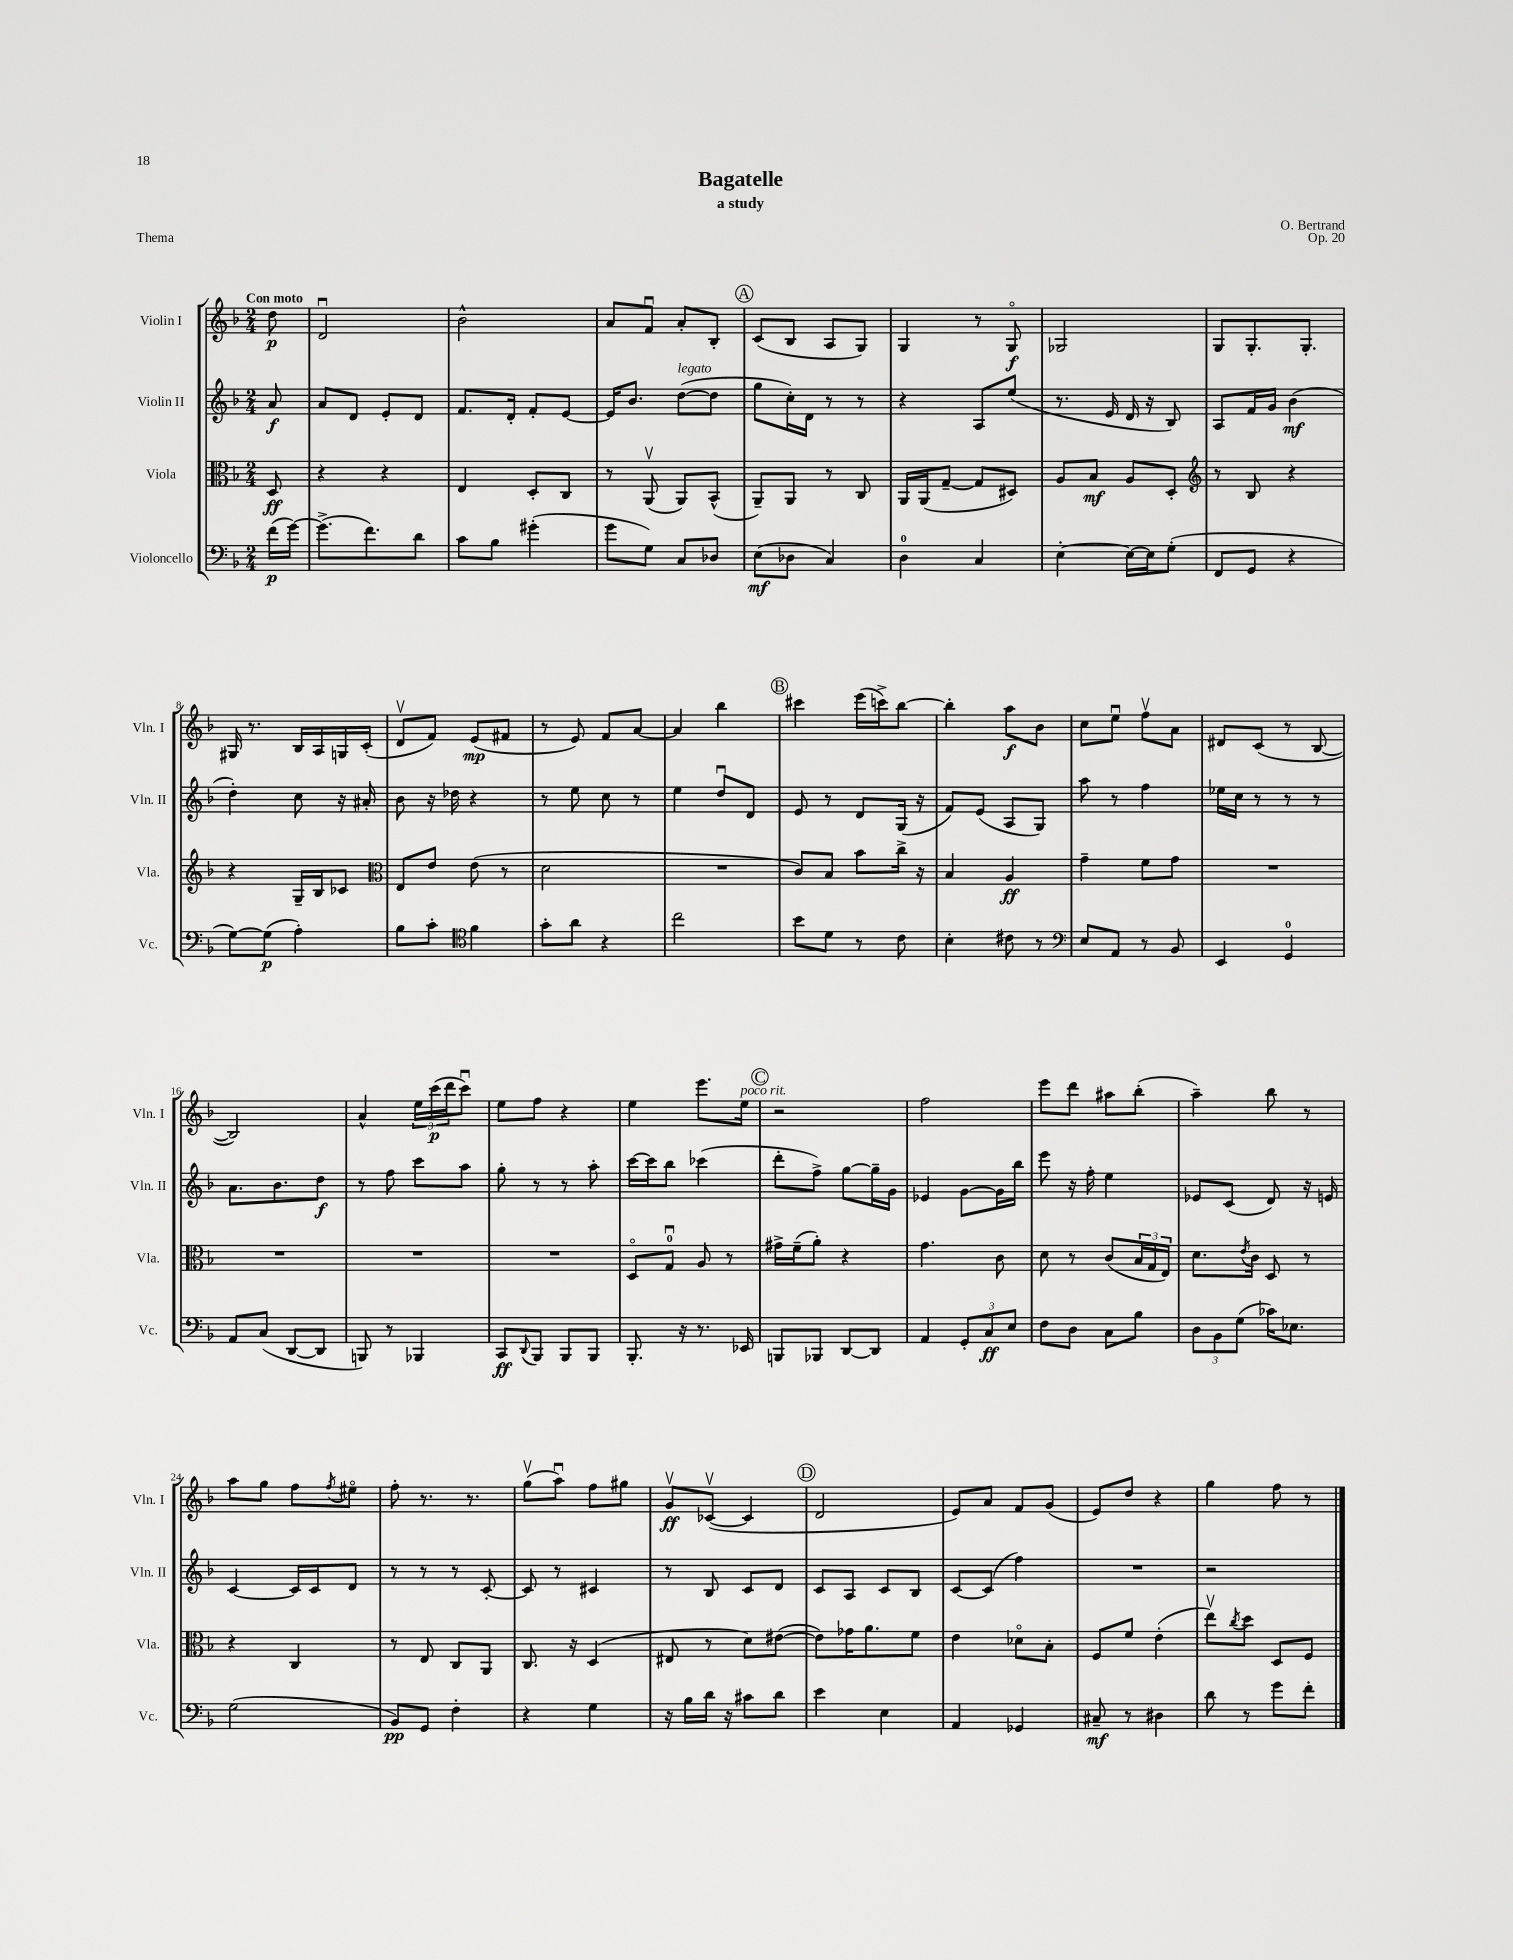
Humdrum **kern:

**kern	**kern	**kern	**kern
*staff4	*staff3	*staff2	*staff1
*clefF4	*clefC3	*clefG2	*clefG2
*k[b-]	*k[b-]	*k[b-]	*k[b-]
*M2/4	*M2/4	*M2/4	*M2/4
(16f\LL	8D/	8a/	8dd\
[16g\JJ)	.	.	.
=	=	=	=
(8.g^\]L	4r	8a/L	2du/
.	.	8d/J	.
8.f\)	.	.	.
.	4r	8e'/L	.
8d\J	.	8d/J	.
=	=	=	=
8c\L	4E/	8.f/L	2b-^^\
8B-\J	.	.	.
.	.	16d'/Jk	.
(4g#'\	8D'/L	8f'/L	.
.	8C/J	[8e/J	.
=	=	=	=
8g\L	8r	16e/]LK	8a/L
.	.	8.b-/J	.
8G\J)	(8AAv/	.	8fu/J
8C/L	8AA/L)	([8dd\L	8a'/L
8D-/J	(8BB-^^/J	8dd\]J	8B-'/J
=	=	=	=
(8E\L	8AA~/L)	8gg\L	(8c/L
8D-\J	8AA/J	16cc'\L)	8B-/J
.	.	16d\JJ	.
4C/)	8r	8r	8A/L
.	8C/	8r	8G/J)
=	=	=	=
4D\	16AA/LL	4r	4G/
.	(16AA/J	.	.
.	[8G~/J	.	.
4C/	8G/]L	8A/L	8r
.	8D#/J)	(8ee/J	8Go/
=	=	=	=
[4E'\	8A/L	8.r	2G-/
.	8B-/J	.	.
.	.	16e/	.
16E\_LL	8A/L	16d/	.
16E\]J	.	16r	.
(8G'\J	8D'/J	8B-/)	.
=	=	=	=
*	*clefG2	*	*
8FF/L	8r	8A/L	8G/L
8GG/J	8B-/	16f/L	8.G'/
.	.	16g/JJ	.
4r	4r	(4b-\	.
.	.	.	8.G'/J
=	=	=	=
[8G\L)	4r	4dd'\)	16G#/
.	.	.	8.r
(8G\]J	.	.	.
4A'\)	16G~/LL	8cc\	16B-/LL
.	16B-/J	.	16A/
.	8c-/J	16r	16G/
.	.	16a#'/	(16c'/JJ
=	=	=	=
*	*clefC3	*	*
8B-\L	8E/L	8b-\	8dv/L
8c'\J	8e/J	16r	8f/J)
.	.	16dd-\	.
*clefC4	*	*	*
4f\	(8e\	4r	(8e/L
.	8r	.	8f#/J
=	=	=	=
8g'\L	2d\	8r	8r
8a\J	.	8ee\	8e/)
4r	.	8cc\	8f/L
.	.	8r	[8a/J
=	=	=	=
2cc\	2r	4ee\	4a/]
.	.	8ddu/L	4bb-\
.	.	8d/J	.
=	=	=	=
8b-\L	8c/L)	8e/	4ccc#\
8d\J	8B-/J	8r	.
8r	8b-\L	8d/L	(16eee\LL
.	.	.	16ccc^\J)
8c\	16cc^\Jk	(16G/Jk	[8bb-\J
.	16r	16r	.
=	=	=	=
4B-'\	4B-/	8f/L)	4bb-'\]
.	.	(8e/J	.
8c#\	4A/	8A/L	8aa\L
8r	.	8G/J)	8b-\J
=	=	=	=
*clefF4	*	*	*
8E/L	4g~\	8aa\	8cc\L
8AA/J	.	8r	8eeu\J
8r	8f\L	4ff\	8ffv\L
8BB-/	8g\J	.	8a\J
=	=	=	=
4EE/	2r	16ee-\LL	8d#/L
.	.	16cc\JJ	.
.	.	8r	(8c/J
4GG/	.	8r	8r
.	.	8r	[8B-/
=	=	=	=
8AA/L	2r	8.a\L	2B-/])
(8C/J	.	.	.
.	.	8.b-\	.
[8DD/L	.	.	.
8DD/]J	.	8dd\J	.
=	=	=	=
8BBB/)	2r	8r	4a^^/
8r	.	8ff\	.
4BBB-/	.	8ccc\L	24ee\LL
.	.	.	(24ccc\
.	.	.	24ddd\J
.	.	8aa\J	8cccu\J)
=	=	=	=
8CC/L	2r	8gg'\	8ee\L
8qqDD/	.	.	.
8BBB-/J	.	8r	8ff\J
8BBB-/L	.	8r	4r
8BBB-/J	.	8aa'\	.
=	=	=	=
8.BBB-'/	8Do/L	[16ccc\LL	4ee\
.	.	16ccc\]J	.
.	8Gu/J	8bb-\J	.
16r	.	.	.
8.r	8A/	(4ccc-\	8.eee\L
.	8r	.	.
16EE-/	.	.	16ee\Jk
=	=	=	=
8BBB/L	16g#^\LL	8ddd'\L	2r
.	(16f~\J	.	.
8BBB-/J	8a'\J)	8ff^\J)	.
[8DD/L	4r	[8gg\L	.
8DD/]J	.	16gg~\]L	.
.	.	16g\JJ	.
=	=	=	=
4AA/	4.g\	4e-/	2ff\
12GG'/L	.	[8g\L	.
12C/	.	.	.
.	8c\	16g\]L	.
12E/J	.	.	.
.	.	16bb-\JJ	.
=	=	=	=
8F\L	8d\	8eee\	8eee\L
8D\J	8r	16r	8ddd\J
.	.	16ff'\	.
8C\L	(8c/L	4ee\	8aa#\L
8B-\J	24B-/L	.	(8bb-'\J
.	24G/	.	.
.	24E/JJ)	.	.
=	=	=	=
12D\L	8.d\L	8e-/L	4aa~\)
12BB-\	.	.	.
.	.	(8c/J	.
(12G\J	.	.	.
.	8qe/	.	.
.	16c\Jk	.	.
16c-\LK)	8D/	8d/)	8bb-\
8.E-\J	.	.	.
.	8r	16r	8r
.	.	16e/	.
=	=	=	=
(2G\	4r	[4c/	8aa\L
.	.	.	8gg\J
.	4C/	16c/]LL	8ff\L
.	.	16c/J	.
.	.	.	8qff/
.	.	8d/J	8ee#o\J
=	=	=	=
8BB-/L)	8r	8r	8ff'\
8GG/J	8E/	8r	8.r
4F'\	8C/L	8r	.
.	.	.	8.r
.	8AA/J	[8c'/	.
=	=	=	=
4r	8.C/	8c/]	(8ggv\L
.	.	8r	8aau\J)
.	16r	.	.
4G\	(4D/	4c#/	8ff\L
.	.	.	8gg#\J
=	=	=	=
16r	8E#/	8r	8gv/L
16B-\LL	.	.	.
16d\JJ	8r	8B-/	([8c-v/J
16r	.	.	.
8c#\L	8d\L)	8c/L	4c-/]
8d\J	([8e#\J	8d/J	.
=	=	=	=
4e\	8e#\]L)	8c/L	2d/
.	16g-\K	8A/J	.
.	8.a\	.	.
4E\	.	8c/L	.
.	8f\J	8B-/J	.
=	=	=	=
4AA/	4e\	[8c/L	8e/L)
.	.	(8c/]J	8a/J
4GG-/	8d-o\L	4ff\)	8f/L
.	8B-'\J	.	(8g/J
=	=	=	=
8C#~/	8F/L	2r	8e/L)
8r	8f/J	.	8dd/J
4D#\	(4e'\	.	4r
=	=	=	=
8d\	8eev\L)	2r	4gg\
.	8qcc/	.	.
8r	8dd\J	.	.
8g\L	8D/L	.	8ff\
8f'\J	8F/J	.	8r
==	==	==	==
*-	*-	*-	*-
